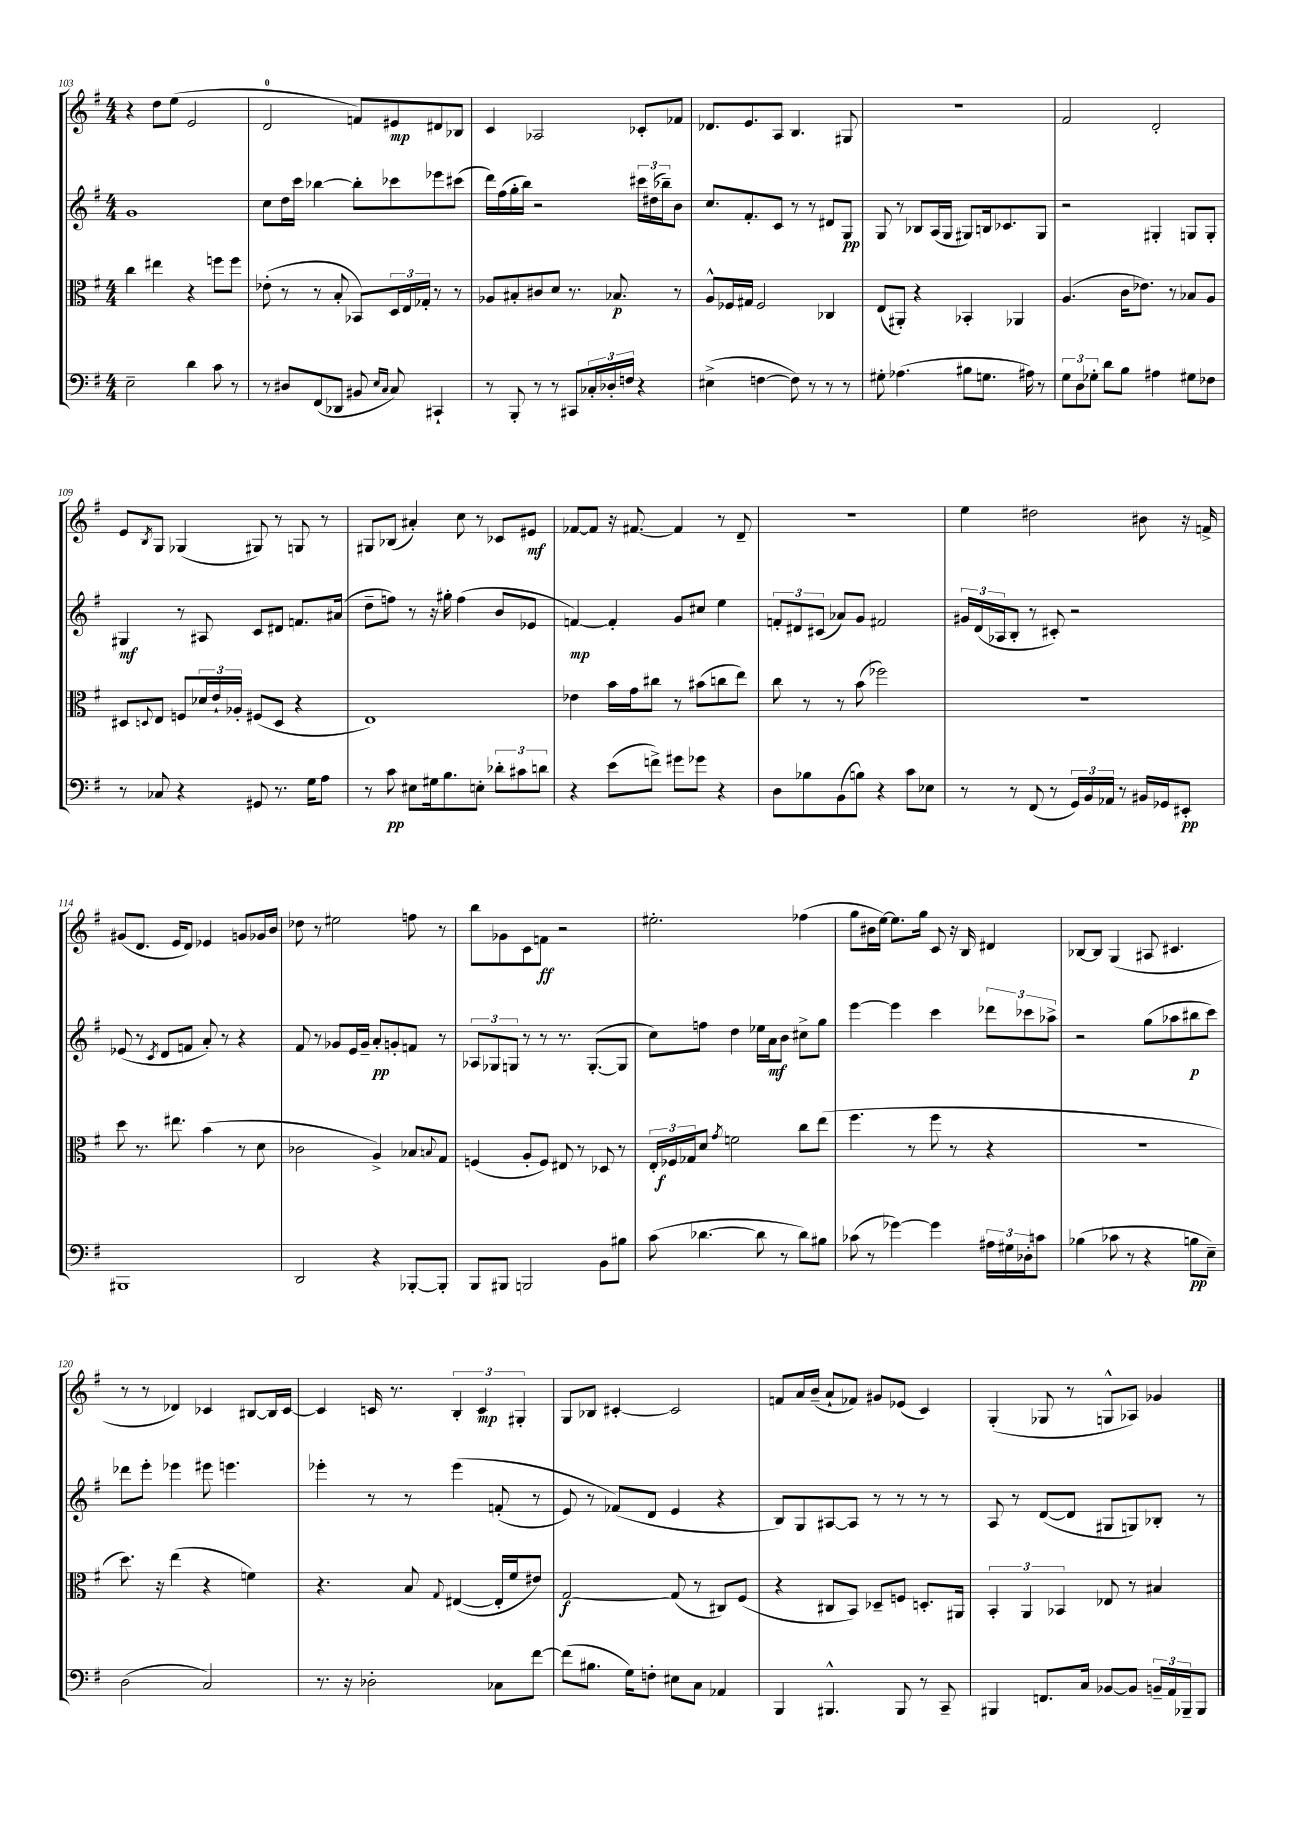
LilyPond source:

<<
\new StaffGroup <<
\new Staff = "s0" {
    \clef treble \key g \major \numericTimeSignature \time 4/4
    r4 d''8 e''8( e'2 |
    d'2-0 f'8) eis'8\mp dis'8 bes8 |
    c'4 aes2 ces'8-. fes'8 |
    des'8. e'8. a8 b4. gis8 |
    R1 |
    fis'2 d'2-. |
    e'8 \acciaccatura { b8 } g8 ges4( gis8) r8 g8 r8 |
    gis8 bes8( ais'4-.) c''8 r8 ces'8 eis'8\mf |
    fes'8~ fes'8 r16 fis'8.~ fis'4 r8 d'8-- |
    R1 |
    e''4 dis''2 bis'8 r16 f'16-> |
    gis'8( d'8. e'16 d'8) ees'4 g'8 ges'16 b'16 |
    des''8 r8 eis''2 f''8 r8 |
    b''8 ges'8 c'8 f'8\ff r2 |
    eis''2.-. fes''4( |
    g''8 bis'16 e''16~) e''8. g''16 c'8 r16 b16 dis'4 |
    bes8~ bes8 g4( ais8 cis'4. |
    r8 r8 des'4) ces'4 bis8~ bis16 ces'16~ |
    ces'4 c'16 r8. \tuplet 3/2 { b4-. c'4\mp gis4-. } |
    g8 bes8 cis'4~-. cis'2 |
    f'8 a'16 b'16--( a'8-! fes'8) gis'8 ees'8( c'4) |
    g4-.( ges8 r8 g8-^ aes8) ges'4 \bar "|." |
}
\new Staff = "s1" {
    \clef treble \key g \major \numericTimeSignature \time 4/4
    g'1 |
    c''8 d''16 c'''16 bes''4~ bes''8-. ces'''8 ees'''8 cis'''8( |
    d'''16) fis''16( g''16-. b''16) r2 \tuplet 3/2 { cis'''16 dis''16( bes''16--) } b'8 |
    c''8. fis'8.-. c'8 r8 r8 dis'8 g8\pp |
    g8 r8 bes8 a16( g16 gis8) b16 ces'8. gis8 |
    r2 gis4-. g8 g8-. |
    gis4\mf r8 ais8 c'8 dis'8 f'8. ais'16( |
    d''8-- f''8) r8 r16 gis''16-. f''4( b'8 ees'8 |
    f'4~\mp) f'4-. g'8 cis''8 e''4 |
    \tuplet 3/2 { f'8-. dis'8 cis'8( } aes'8) g'8 fis'2 |
    \tuplet 3/2 { gis'16 d'16( aes16 } b8-. r8 cis'8-.) r2 |
    ees'8( r8 \acciaccatura { c'8 } d'8 f'8 a'8-.) r8 r4 |
    fis'8 r8 ges'8 e'16 ges'16-- a'8-.\pp g'8-. f'8 r8 |
    \tuplet 3/2 { aes8 ges8 g8 } r8 r8 r8. g8.~-.( g8 |
    c''8) f''8 d''4 ees''16 a'16\mf b'8 cis''8-> g''8 |
    e'''4~ e'''4 c'''4 \tuplet 3/2 { des'''8 ces'''8 aes''8-> } |
    r2 g''8( aes''8 bis''8\p c'''8) |
    des'''8 e'''8-. ees'''4 eis'''8 e'''4. |
    ees'''4-. r8 r8 ees'''4\( f'8-.( r8 |
    e'8) r8 fes'8(\) d'8 e'4 r4 |
    b8) g8 ais8~ ais8 r8 r8 r8 r8 |
    a8 r8 d'8~( d'8 gis8 g8) bes8-. r8 \bar "|." |
}
\new Staff = "s2" {
    \clef alto \key g \major \numericTimeSignature \time 4/4
    c''4 eis''4 r4 f''8 f''8 |
    ees'8-.( r8 r8 b8-. bes,8) \tuplet 3/2 { d16 e16 ges16-. } r8 r8 |
    aes8 bis8-. cis'8 d'8 r8. bes8.\p r8 |
    a8-^ fes16 gis16 fes2 ces4 |
    e8( ais,8-.) r4 bes,4-. aes,4 |
    a4.( c'16 ees'8.) r8 bes8 a8 |
    dis8 \appoggiatura { d8 } e8 f8 \tuplet 3/2 { des'16 e'16-! aes16-. } fis8( d8 r4 |
    e1) |
    ees'4 b'16 g'16 cis''8 r8 bis'8( c''8 e''8) |
    c''8 r8 r8 b'8( fes''2) |
    r1 |
    d''8 r8. eis''8. b'4( r8 d'8 |
    ces'2 a4->) bes8 \appoggiatura { b8 } g8 |
    f4( a8-. f8) eis8 r8 des8 r8 |
    \tuplet 3/2 { e16-. fes16\f ges16 } d'8 \acciaccatura { g'8 } f'2 c''8 e''8( |
    fis''4. r8 fis''8 r8 r4 |
    R1 |
    d''8.) r16 e''4( r4 f'4) |
    r4. b8 \appoggiatura { g8 } eis4~( eis16-. fis'16 eis'8) |
    g2~\f g8( r8 cis8) fis8( |
    r4 cis8 b,8) des8-- f8 d8.-. ais,16 |
    \tuplet 3/2 { b,4-. a,4 bes,4 } ees8 r8 bis4 \bar "|." |
}
\new Staff = "s3" {
    \clef bass \key g \major \numericTimeSignature \time 4/4
    e2-- d'4 c'8 r8 |
    r8 dis8 fis,8( des,8 bis,8 \grace { e16 c16 } c8) cis,4-! |
    r8 b,,8-. r8 r8 cis,8 \tuplet 3/2 { ces16-. des16-. f16 } r4 |
    eis4->( f4~ f8) r8 r8 r8 |
    gis8-. aes4.( bis8 g8. ais16) r8 |
    \tuplet 3/2 { g8 d8 ges8-. } d'8 b8 ais4 gis8 fes8 |
    r8 ces8 r4 gis,8 r8. g16 a8 |
    r8 c'8\pp eis8 gis16 b8. e8-. \tuplet 3/2 { des'8-. cis'8 d'8 } |
    r4 e'8( f'8->) gis'8 ges'8 r4 |
    d8 bes8 b,8( b8) r4 c'8 ees8 |
    r8 r8 fis,8( r8 \tuplet 3/2 { g,16) b,16 aes,16 } r8 bis,16 ges,16 eis,8-.\pp |
    bis,,1 |
    d,2 r4 bes,,8~-. bes,,8-. |
    b,,8 bis,,8 b,,2 b,8 bis8 |
    c'8( des'4.~ des'8 r8 des'8) bis8 |
    ces'8( r8 ges'4~) ges'4 \tuplet 3/2 { ais16 gis16 des16-. } c'8 |
    bes4( ces'8 r8 r4 b8\pp e8--) |
    d2( c2) |
    r8. r16 des2-. ces8 fis'8~ |
    fis'8( bis8. g16) f8-. eis8 c8 aes,4 |
    b,,4 bis,,4.-^ bis,,8 r8 c,8-- |
    bis,,4 f,8. c16 bes,8~ bes,8 \tuplet 3/2 { b,16-- a,16 bes,,16-- } bes,,8 \bar "|." |
}
>>
>>
\layout { \context { \Score currentBarNumber = #103 } }
